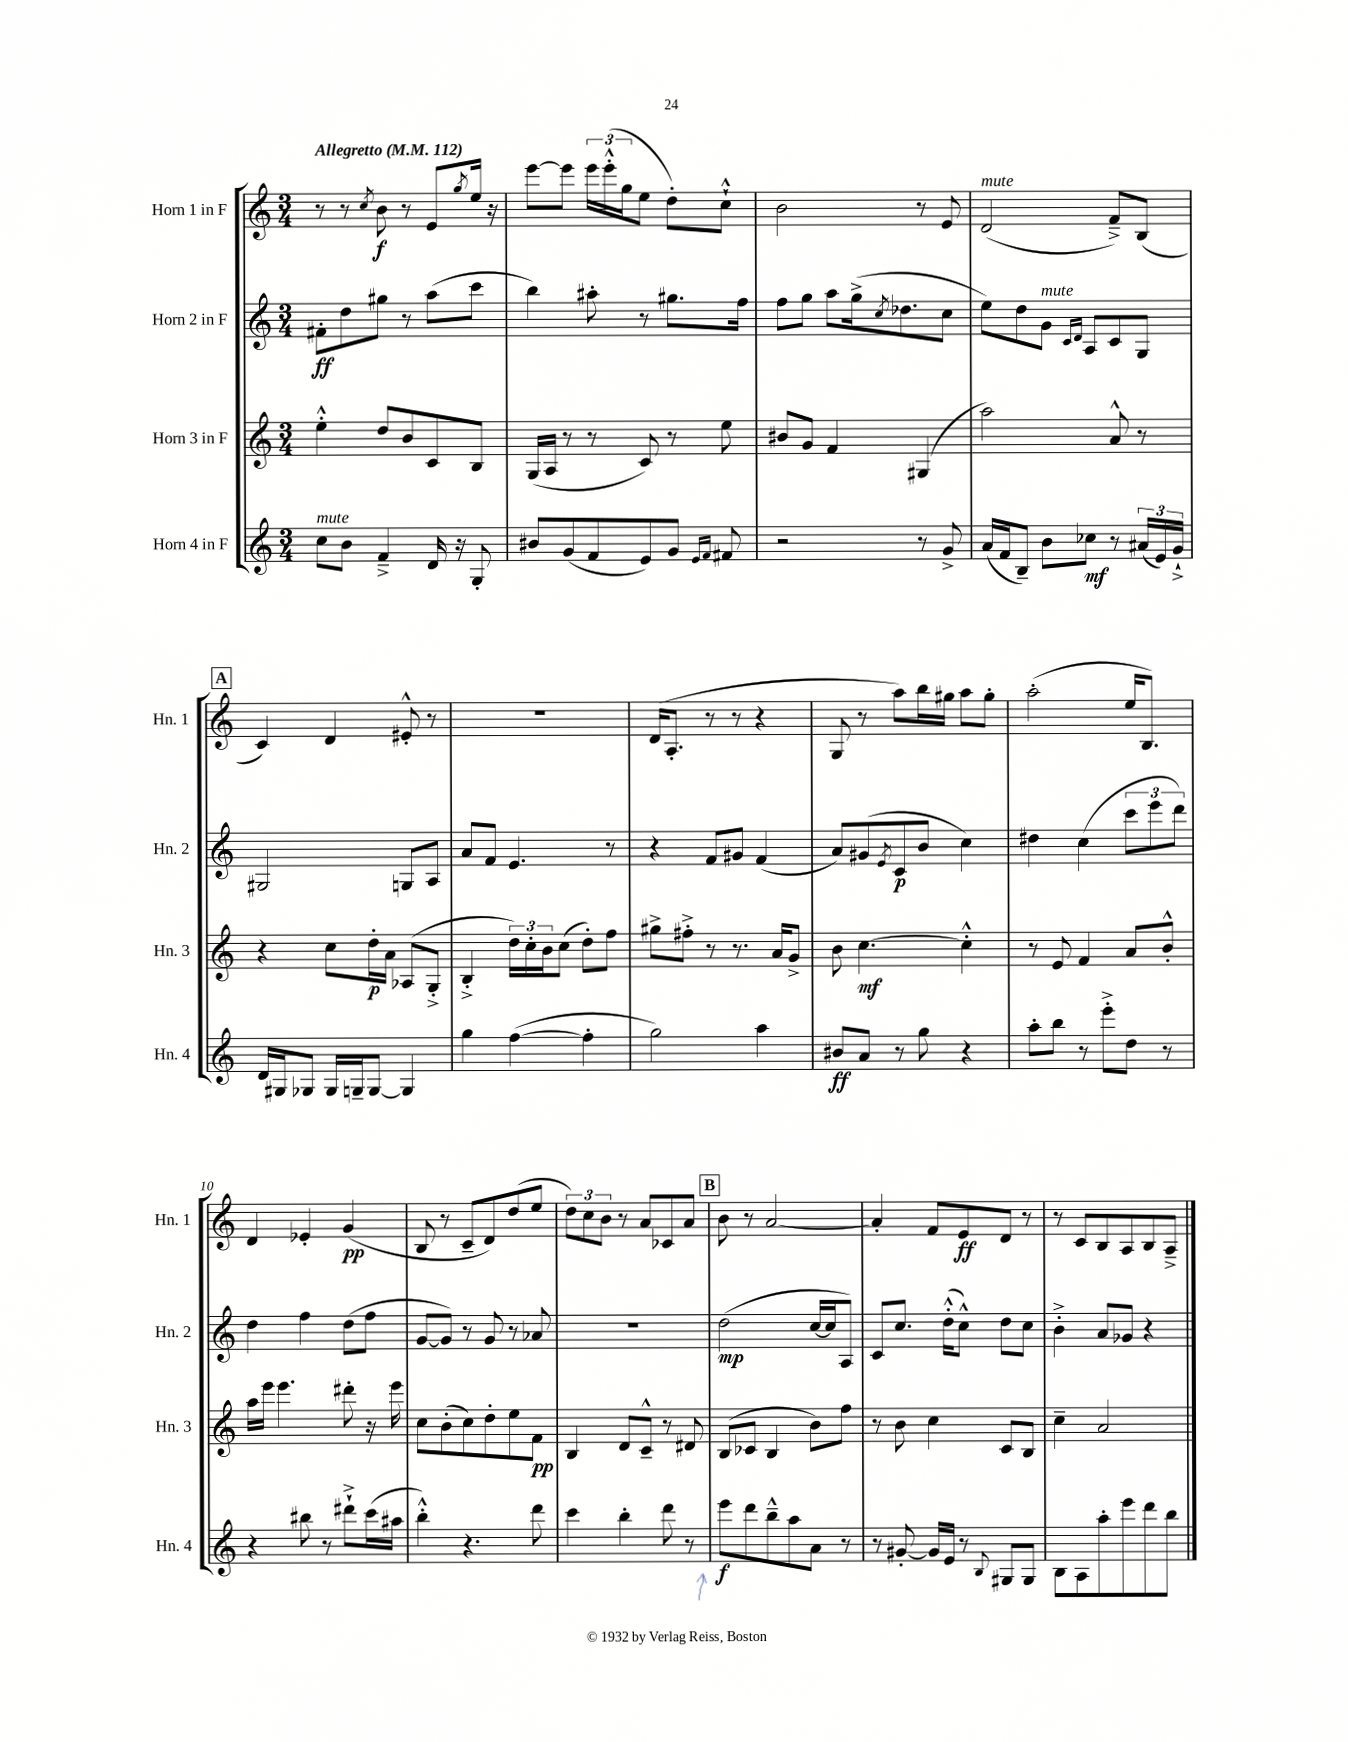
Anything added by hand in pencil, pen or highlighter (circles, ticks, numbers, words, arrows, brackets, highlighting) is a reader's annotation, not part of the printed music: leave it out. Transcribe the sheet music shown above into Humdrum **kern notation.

**kern	**dynam	**kern	**dynam	**kern	**dynam	**kern	**dynam
*part4	*part4	*part3	*part3	*part2	*part2	*part1	*part1
*staff4	*staff4	*staff3	*staff3	*staff2	*staff2	*staff1	*staff1
*I"Horn 4 in F	*	*I"Horn 3 in F	*	*I"Horn 2 in F	*	*I"Horn 1 in F	*
*I'Hn. 4	*	*I'Hn. 3	*	*I'Hn. 2	*	*I'Hn. 1	*
*clefG2	*	*clefG2	*	*clefG2	*	*clefG2	*
*k[]	*	*k[]	*	*k[]	*	*k[]	*
*M3/4	*	*M3/4	*	*M3/4	*	*M3/4	*
*MM112	*	*MM112	*	*MM112	*	*MM112	*
=1	=1	=1	=1	=1	=1	=1	=1
!	!	!	!	!	!	!LO:TX:a:B:t=Allegretto	!
!LO:TX:a:i:t=mute	!	!	!	!	!	!	!
8cc\L	.	4ee'^^\	.	8f#X'\L	ff	8r	.
8b\J	.	.	.	8dd\	.	8r	.
.	.	.	.	.	.	8qcc/	.
4f~^/	.	8dd/L	.	8gg#X\J	.	8b\	f
.	.	8b/	.	8r	.	8r	.
16d/	.	8c/	.	(8aa\L	.	8e/L	.
16r	.	.	.	.	.	.	.
.	.	.	.	.	.	8qgg/	.
8G'/	.	8B/J	.	8ccc\J	.	16ee/Jk	.
.	.	.	.	.	.	16r	.
=2	=2	=2	=2	=2	=2	=2	=2
8b#X/L	.	(16G/LL	.	4bb\)	.	[8eee\L	.
.	.	16A/JJ	.	.	.	.	.
(8g/	.	8r	.	.	.	8eee\J]	.
8f/	.	8r	.	8aa#X'\	.	24eee\LL	.
.	.	.	.	.	.	(24eee'^^\	.
.	.	.	.	.	.	24gg\J	.
8e/)	.	8c/)	.	8r	.	8ee\J	.
8g/J	.	8r	.	8.gg#X\L	.	8dd'\L)	.
16qqe/LL	.	.	.	.	.	.	.
16qqf/JJ	.	.	.	.	.	.	.
8f#X/	.	8ee\	.	.	.	8cc`^^\J	.
.	.	.	.	16ff\Jk	.	.	.
=3	=3	=3	=3	=3	=3	=3	=3
2r	.	8b#X/L	.	8ff\L	.	2b\	.
.	.	8g/J	.	8gg\J	.	.	.
.	.	4f/	.	8aa\L	.	.	.
.	.	.	.	(16gg^\k	.	.	.
.	.	.	.	8qcc/	.	.	.
.	.	.	.	8.dd-X\	.	.	.
8r	.	(4G#X/	.	.	.	8r	.
8g^/	.	.	.	8cc\J	.	8e/	.
=4	=4	=4	=4	=4	=4	=4	=4
!	!	!	!	!	!	!LO:TX:a:i:t=mute	!
(16a/LL	.	2aa\)	.	8ee\L)	.	(2d/	.
16f/J	.	.	.	.	.	.	.
8B~/J)	.	.	.	8dd\	.	.	.
!	!	!	!	!LO:TX:a:i:t=mute	!	!	!
8b\L	.	.	.	8g\J	.	.	.
.	.	.	.	16qqc/LL	.	.	.
.	.	.	.	16qqd/JJ	.	.	.
8cc-X\J	mf	.	.	8A/L	.	.	.
8r	.	8a^^/	.	8c/	.	8f~^/L)	.
(24a#X/LL	.	8r	.	8G/J	.	(8B/J	.
24e/)	.	.	.	.	.	.	.
24g`^/JJ	.	.	.	.	.	.	.
!!LO:LB:g=z
!!LO:REH:place=s1:t=A
=5	=5	=5	=5	=5	=5	=5	=5
16d/LL	.	4r	.	2G#X/	.	4c/)	.
16G#X/J	.	.	.	.	.	.	.
8G-X/J	.	.	.	.	.	.	.
16G-/LL	.	8cc\L	.	.	.	4d/	.
16Gn~/J	.	.	.	.	.	.	.
[8G/J	.	16dd'\L	p	.	.	.	.
.	.	16a\JJ	.	.	.	.	.
4G/]	.	(8A-X/L	.	8Gn/L	.	8e#X'^^/	.
.	.	8G'^/J	.	8A/J	.	8r	.
=6	=6	=6	=6	=6	=6	=6	=6
4gg\	.	4B'^/	.	8a/L	.	2.r	.
.	.	.	.	8f/J	.	.	.
([4ff\	.	24dd\LL)	.	4.e/	.	.	.
.	.	24cc'\	.	.	.	.	.
.	.	24b\J	.	.	.	.	.
.	.	(8cc\J	.	.	.	.	.
4ff'\]	.	8dd'\L)	.	.	.	.	.
.	.	8ff\J	.	8r	.	.	.
=7	=7	=7	=7	=7	=7	=7	=7
2gg\)	.	8gg#X^\L	.	4r	.	(16d/KL	.
.	.	.	.	.	.	8.A'/J	.
.	.	8ff#X'^\J	.	.	.	.	.
.	.	8r	.	8f/L	.	8r	.
.	.	8.r	.	8g#X/J	.	8r	.
4aa\	.	.	.	(4f/	.	4r	.
.	.	16a/KL	.	.	.	.	.
.	.	8g^/J	.	.	.	.	.
=8	=8	=8	=8	=8	=8	=8	=8
8b#X/L	ff	8b\	.	8a/L)	.	8G/	.
8a/J	.	[4.cc\	mf	(8g#X/	.	8r	.
.	.	.	.	8qe/	.	.	.
8r	.	.	.	8c/	p	8aa\L)	.
8gg\	.	.	.	8b/J	.	16bb\L	.
.	.	.	.	.	.	16gg#X\JJ	.
4r	.	4cc'^^\]	.	4cc\)	.	8aa\L	.
.	.	.	.	.	.	8gg#'\J	.
=9	=9	=9	=9	=9	=9	=9	=9
8aa'\L	.	8r	.	4dd#X\	.	(2aa'\	.
8bb\J	.	8e/	.	.	.	.	.
8r	.	4f/	.	(4cc\	.	.	.
8eee'^\L	.	.	.	.	.	.	.
8dd\J	.	8a/L	.	12ccc\L	.	16ee/KL	.
.	.	.	.	.	.	8.B/J)	.
.	.	.	.	12eee\	.	.	.
8r	.	8b'^^/J	.	.	.	.	.
.	.	.	.	12ddd\J)	.	.	.
!!LO:LB:g=z
=10	=10	=10	=10	=10	=10	=10	=10
4r	.	16aa\LL	.	4dd\	.	4d/	.
.	.	16eee\JJ	.	.	.	.	.
.	.	4.eee\	.	.	.	.	.
8bb#X\	.	.	.	4ff\	.	4e-X'/	.
8r	.	.	.	.	.	.	.
8ddd#X`^\L	.	8ddd#X'\	.	(8dd\L	.	(4g/	pp
(16ccc\L	.	16r	.	8ff\J	.	.	.
16aa#X\JJ	.	16eee\	.	.	.	.	.
=11	=11	=11	=11	=11	=11	=11	=11
4bb'^^\)	.	8cc\L	.	[8g/L	.	8B/	.
.	.	(8b'\	.	8g/J])	.	8r	.
4.r	.	8cc\)	.	8r	.	8c~/L	.
.	.	8dd'\	.	8g/	.	8d/)	.
.	.	8ee\	.	8r	.	(8dd/	.
8ddd\	.	8f\J	pp	8a-X/	.	8ee/J	.
=12	=12	=12	=12	=12	=12	=12	=12
4ccc\	.	4B/	.	2.r	.	12dd\L)	.
.	.	.	.	.	.	12cc\	.
.	.	.	.	.	.	12b\J	.
4bb'\	.	8d/L	.	.	.	8r	.
.	.	8c~^^/J	.	.	.	8a/L	.
8ddd\	.	8r	.	.	.	8c-X/	.
8r	.	8d#X/	.	.	.	8a/J	.
!!LO:REH:place=s1:t=B
=13	=13	=13	=13	=13	=13	=13	=13
8eee\L	f	(8B/L	.	(2dd\	mp	8b\	.
8ddd\	.	8c-X/J	.	.	.	8r	.
8bb~^^\	.	4B/	.	.	.	[2a/	.
8aa\	.	.	.	.	.	.	.
8a\J	.	8b\L)	.	[16cc/LL	.	.	.
.	.	.	.	16cc/J]	.	.	.
8r	.	8ff\J	.	8A/J)	.	.	.
=14	=14	=14	=14	=14	=14	=14	=14
8r	.	8r	.	8c/L	.	4a'/]	.
[8g#X'/	.	8b\	.	8.cc/J	.	.	.
16g#/LL]	.	4cc\	.	.	.	8f/L	.
16e/JJ	.	.	.	(16dd'^^\KL	.	.	.
8r	.	.	.	8cc^^\J)	.	8e/	ff
8qqB/	.	.	.	.	.	.	.
8G#X/L	.	8c/L	.	8dd\L	.	8d/J	.
8G#/J	.	8B/J	.	8cc\J	.	8r	.
=15	=15	=15	=15	=15	=15	=15	=15
8B\L	.	4cc~\	.	4b'^\	.	8r	.
8A\	.	.	.	.	.	8c/L	.
8aa'\	.	2a/	.	8a/L	.	8B/	.
8eee\	.	.	.	8g-X/J	.	8A/	.
8ddd\	.	.	.	4r	.	8B/	.
8bb\J	.	.	.	.	.	8A~^/J	.
==	==	==	==	==	==	==	==
*-	*-	*-	*-	*-	*-	*-	*-
